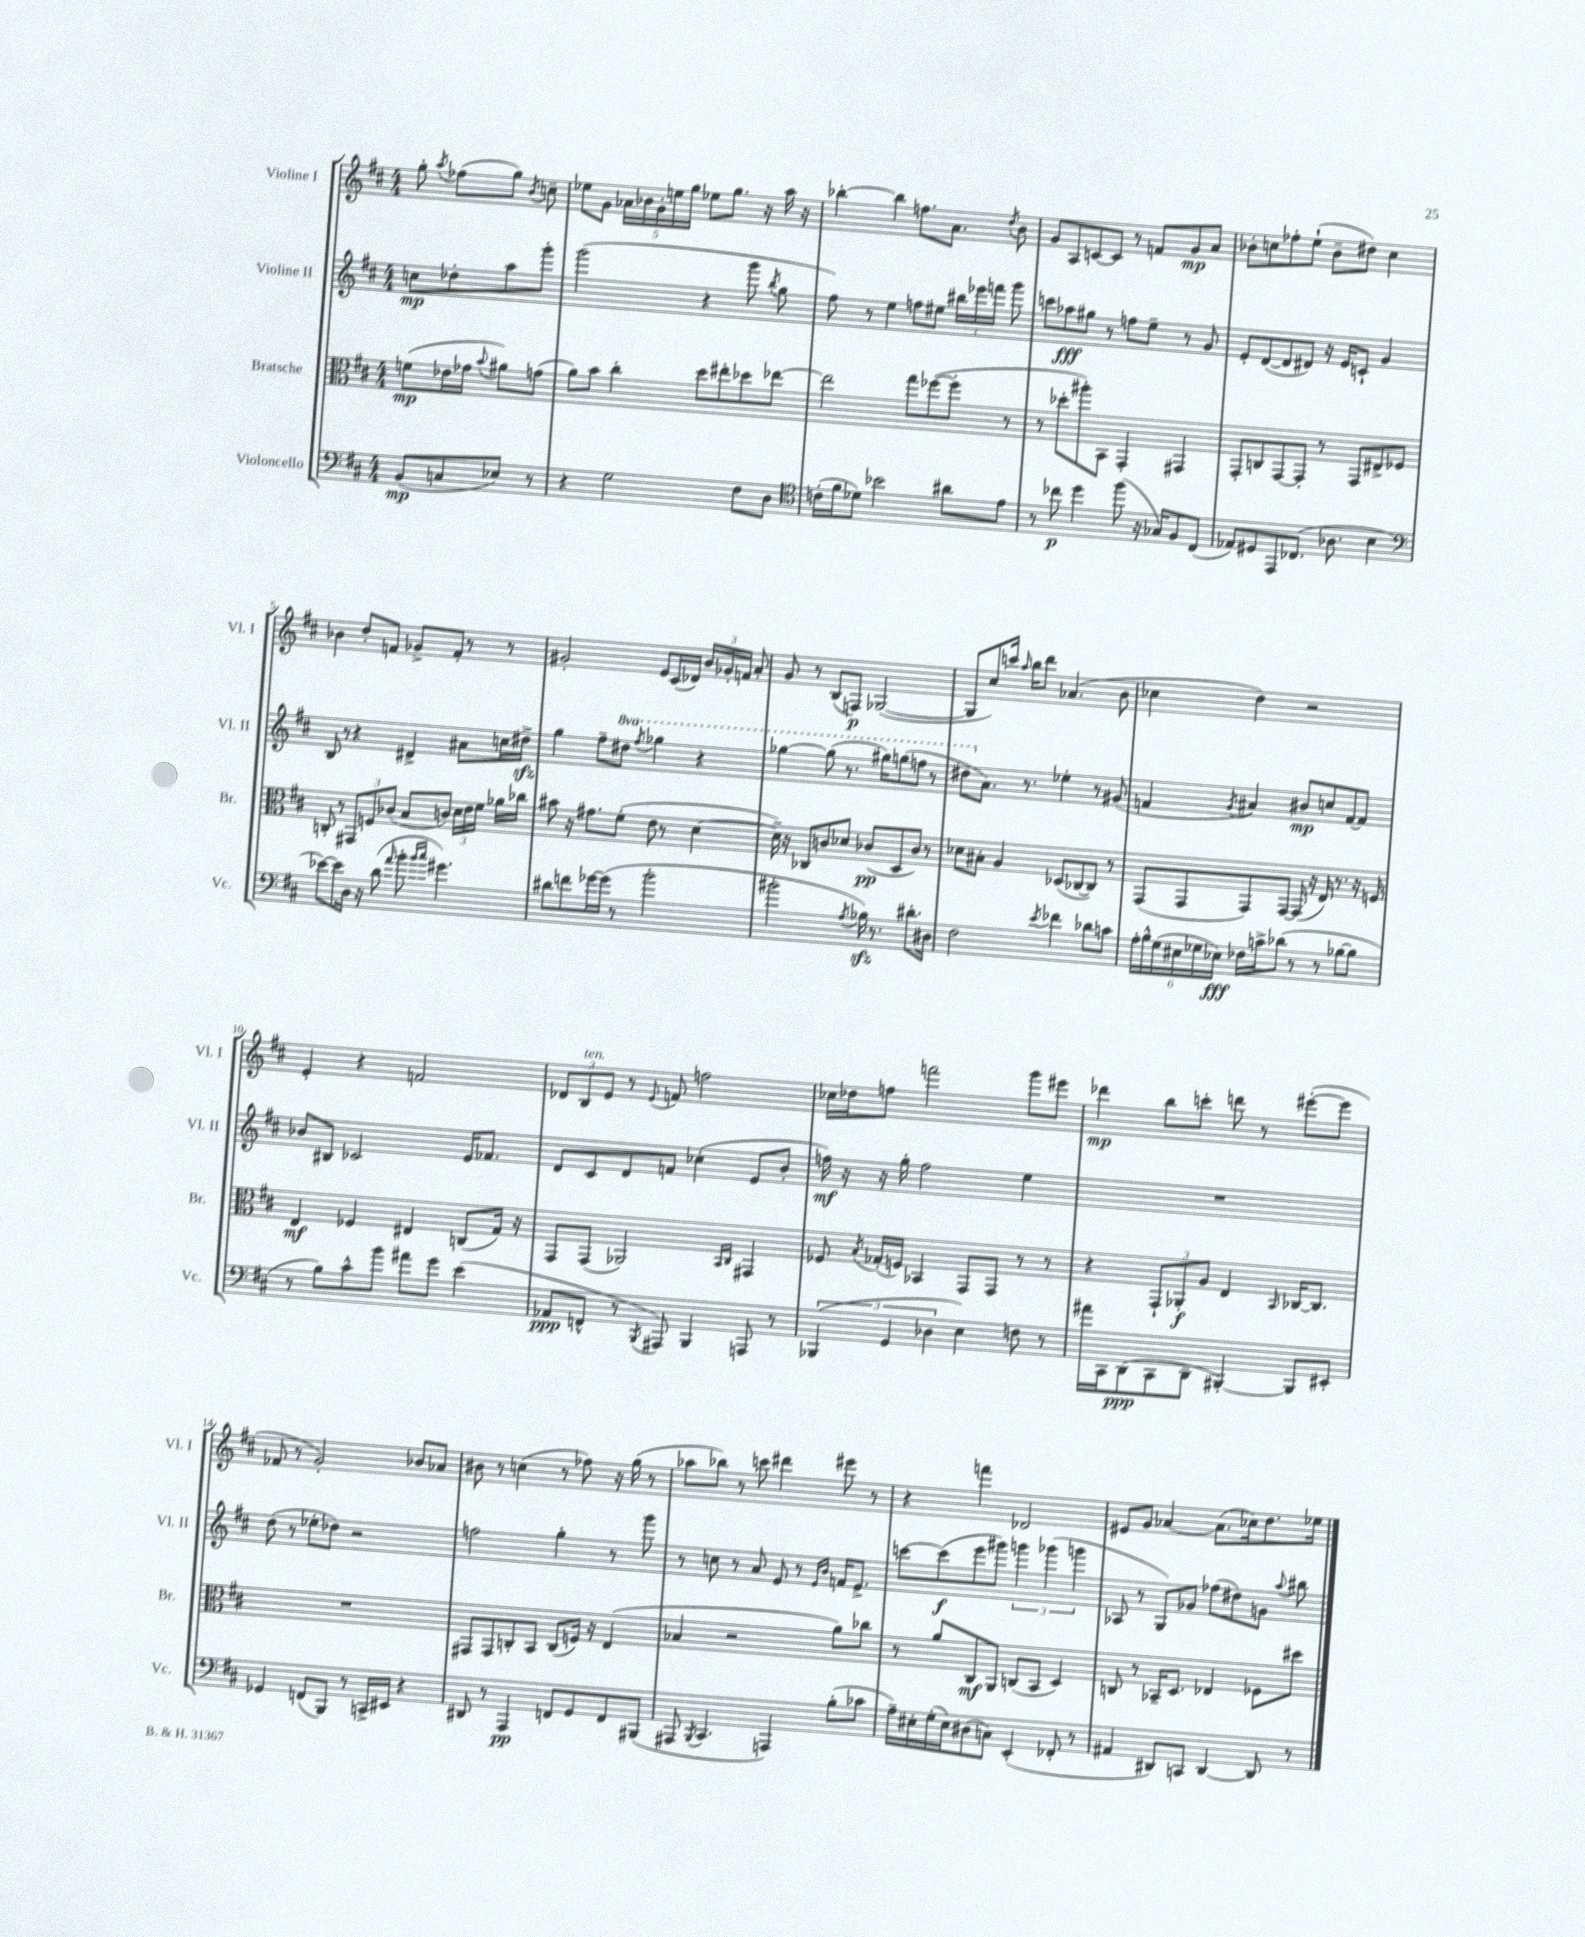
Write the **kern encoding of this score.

**kern	**kern	**kern	**kern
*staff4	*staff3	*staff2	*staff1
*clefF4	*clefC3	*clefG2	*clefG2
*k[f#c#]	*k[f#c#]	*k[f#c#]	*k[f#c#]
*M4/4	*M4/4	*M4/4	*M4/4
(8BB	(8f	8cc	8gg'
.	.	.	8qaa
8C	16e-	8dd-'	(8ff-
.	16g-	.	.
.	8qqb	.	.
8E-)	8a#)	8aa	8gg)
.	.	.	8qb
8r	(8g	8ggg'	8cc~
=	=	=	=
4r	8a)	(2ggg	8ee-
.	8b	.	8g
2G	4cc#'	.	20a-
.	.	.	20b-
.	.	.	20g'
.	.	.	20ee
.	.	.	20gg
.	8dd	4r	8ee-
.	8ee#'	.	8.gg
8F#	8dd-	8ggg	.
.	.	.	16r
.	.	8qbb	.
8D	[8ee-	8gg	16aa
.	.	.	16r
=	=	=	=
*clefC4	*	*	*
(16c'	2ee-]	8ff#)	[4bb-'
16f#	.	.	.
8d-)	.	8r	.
2b-	.	4ee	4bb-]
.	8gg	8ff	8.ff
.	([8ff-	8ee#	.
.	.	.	8.a
8a#	8ff-']	24bb#	.
.	.	24eee-	.
.	.	24fff	.
.	.	.	8qdd
8e	8r	8ggg	8b
=	=	=	=
8r	8r	8ccc	8g
8cc-	8dd-'	8aa-	8A
4dd	8aa#')	8gg#	[8c
.	8BB	8r	8c]
(8ff#	4GG'	8ff	8r
16r	.	8ee~	8f
16G-)	.	.	.
8F#	4GG#	8r	8g
(8C#	.	8g	8a
=	=	=	=
8E-)	8GG'	8e'	8b-'
8D#	8C	([8d	8cc
8EE	[8GG	8d]	8ff-'
(8.C-	8GG']	8d#)	(8ee`
.	8r	16r	8b-~
8.A-	.	16e	.
.	8GG	8c`	8dd#)
4B	8E#^	4g	4cc
.	8F-	.	.
=	=	=	=
*clefF4	*	*	*
[8e-)	8C'	8B	4b-
8e-]	8r	8r	.
16D	12GG#	4r	8dd'
16r	.	.	.
.	12F	.	.
(8d	.	.	8f
.	(12c-	.	.
16qqa	.	.	.
8b'	8B	4d#^	8g-^
16qqb	.	.	.
16qqcc#	.	.	.
4.g#)	8c)	.	8f'
.	24d	8a#	8r
.	24e	.	.
.	24f#	.	.
.	16a-	16cc	8r
.	16cc-	16dd#^	.
=	=	=	=
8d#	8b#	4gg	2g#'
8f	16r	.	.
.	8.g#	.	.
[16g-	.	8ff#~	.
(16g-]	.	.	.
8r	(8f#'	8ddd#	.
.	.	8qfff#	.
2b'	8e	4ggg-	8e
.	8r	.	(16c#
.	.	.	16d-)
.	[4d	4r	24b
.	.	.	24g-'
.	.	.	24f
.	.	.	8a'
=	=	=	=
2b#'	16d~])	[4ggg-	8g
.	16r	.	.
.	8C-	.	8r
.	8c	(8ggg-]	(8B
.	8d-	8.r	8F)
8qA	.	.	.
16B-)	(8c-	.	([2G-
8.r	.	16ggg#)	.
.	8D	(8ggg	.
8.d#'	8c-)	8fff	.
.	8r	8r	.
16D#	.	.	.
=	=	=	=
2F#	8d-	8ddd#	8G-]
.	8B#'	8.a)	8cc#)
.	4A	.	16ccc
.	.	.	16qqaa
.	.	8.r	16bb
.	.	.	8ddd
8qe	.	.	.
4f-	(8D-	4ee-'	(4.a-
.	[8C-	.	.
8d-	8C-])	8r	.
8c	8r	(8g#	8b
=	=	=	=
24A'	(8GG	4f	4cc-
24B^^	.	.	.
(24G	.	.	.
24E#	8GG	.	.
24G-	.	.	.
24E-)	.	.	.
.	.	8qg	.
16F-	8GG)	4a#)	4dd)
16c^	.	.	.
(8d-	[8GG	.	.
8r	(16GG]	8b#	2r
.	16r	.	.
8r	16E)	8cc	.
.	8.r	.	.
[8B-	.	[8f	.
8B-]	16r	8f]	.
.	16F	.	.
=	=	=	=
8r	4E	8b-	4e'
8B)	.	8B#	.
8c#^^	4F-	2c-	4r
8b	.	.	.
8a#	4E#	.	2f
8g	.	.	.
(4e	(8C	16e	.
.	.	8.f-	.
.	16G)	.	.
.	16r	.	.
=	=	=	=
8AA-	8GG	8d	12d-
.	.	.	12B
8FF^^	(8GG	8c#	.
.	.	.	12e
8r	2AA-)	8d	8r
8qBBB	.	.	8qqe
8AAA#)	.	8f	8f
4BBB	.	(4cc-'	2ff
.	16qqBB	.	.
.	16qqC#	.	.
8AAA	4GG#	8e	.
8r	.	8b'	.
=	=	=	=
(6BBB-	8F-	16ff)	16cc-
.	.	16r	16dd-
.	8qB	.	.
.	(16G-'	16r	8ff
6GG	.	.	.
.	16F)	16gg'	.
.	4BB-	2ff	2fff
6D-	.	.	.
4E)	8GG	.	.
.	8GG	.	.
8F	8r	4ee	8ggg
8r	8r	.	8eee#
=	=	=	=
16a#	4r	1r	4ddd-
16CC#	.	.	.
(8DD	.	.	.
8CC#	12GG`	.	8bb
.	12AA-'	.	.
8DD~	.	.	8ccc'
.	12A	.	.
[4BBB#')	4E	.	8ddd
.	.	.	8r
.	16qqBB	.	.
8BBB#]	[16C-	.	([8eee#'
.	8.C-]	.	.
8EE#'	.	.	8eee#]
=	=	=	=
4GG-	1r	(8dd	8f-
.	.	8r	8r
(8FF	.	8ee-'	2g')
8BBB)	.	8dd-)	.
8r	.	2r	.
16CC^	.	.	.
16EE#	.	.	.
4r	.	.	8b-
.	.	.	8a-
=	=	=	=
8DD#	8GG#	2ff	8b#
8r	8GG#	.	8r
4AAA	8C'	.	(4cc
.	8BB	.	.
8FF	(8C	4gg'	8r
8GG	16F)	.	8ff-)
.	16r	.	.
8FF	(4E	8r	16r
.	.	.	(16gg
(8BBB#	.	8ggg	8r
=	=	=	=
8AAA#	4B-	8r	8aa-
8qBBB	.	.	.
4.CC#	.	8cc	8bb-)
.	2r	8r	8r
.	.	8a	8ccc
4AAA)	.	8e	4ddd#
.	.	8r	.
.	.	16qqe	.
.	.	16qqb	.
(8B'	8a)	16f	8eee#
.	.	8.e^	.
8c-	8cc-	.	8r
=	=	=	=
16A~)	8r	[8ccc	4r
16E#'	.	.	.
(16G'	8a	(8ccc]	.
16E#)	.	.	.
(8D#	8C#	8eee	4fff
8C)	8AA	8ggg#)	.
(4EE'	(8C	6ggg	2d-
.	8BB	.	.
.	.	(6ggg-	.
8FF-'	4D)	.	.
.	.	6ggg	.
8r	.	.	.
=	=	=	=
4AA#	8C	8A-	8e#
.	8r	8r	8g
8DD#)	16BB-~	8G)	[4a-
.	8.D	.	.
8CC	.	8g-	.
[4DD#	4E-	(8ff-	(8.a-]
.	.	8dd#)	.
.	.	.	16cc-)
8DD#]	8F-	8g	8.dd
.	.	8qqaa	.
8r	8dd#	8bb#	.
.	.	.	16ee-
==	==	==	==
*-	*-	*-	*-
